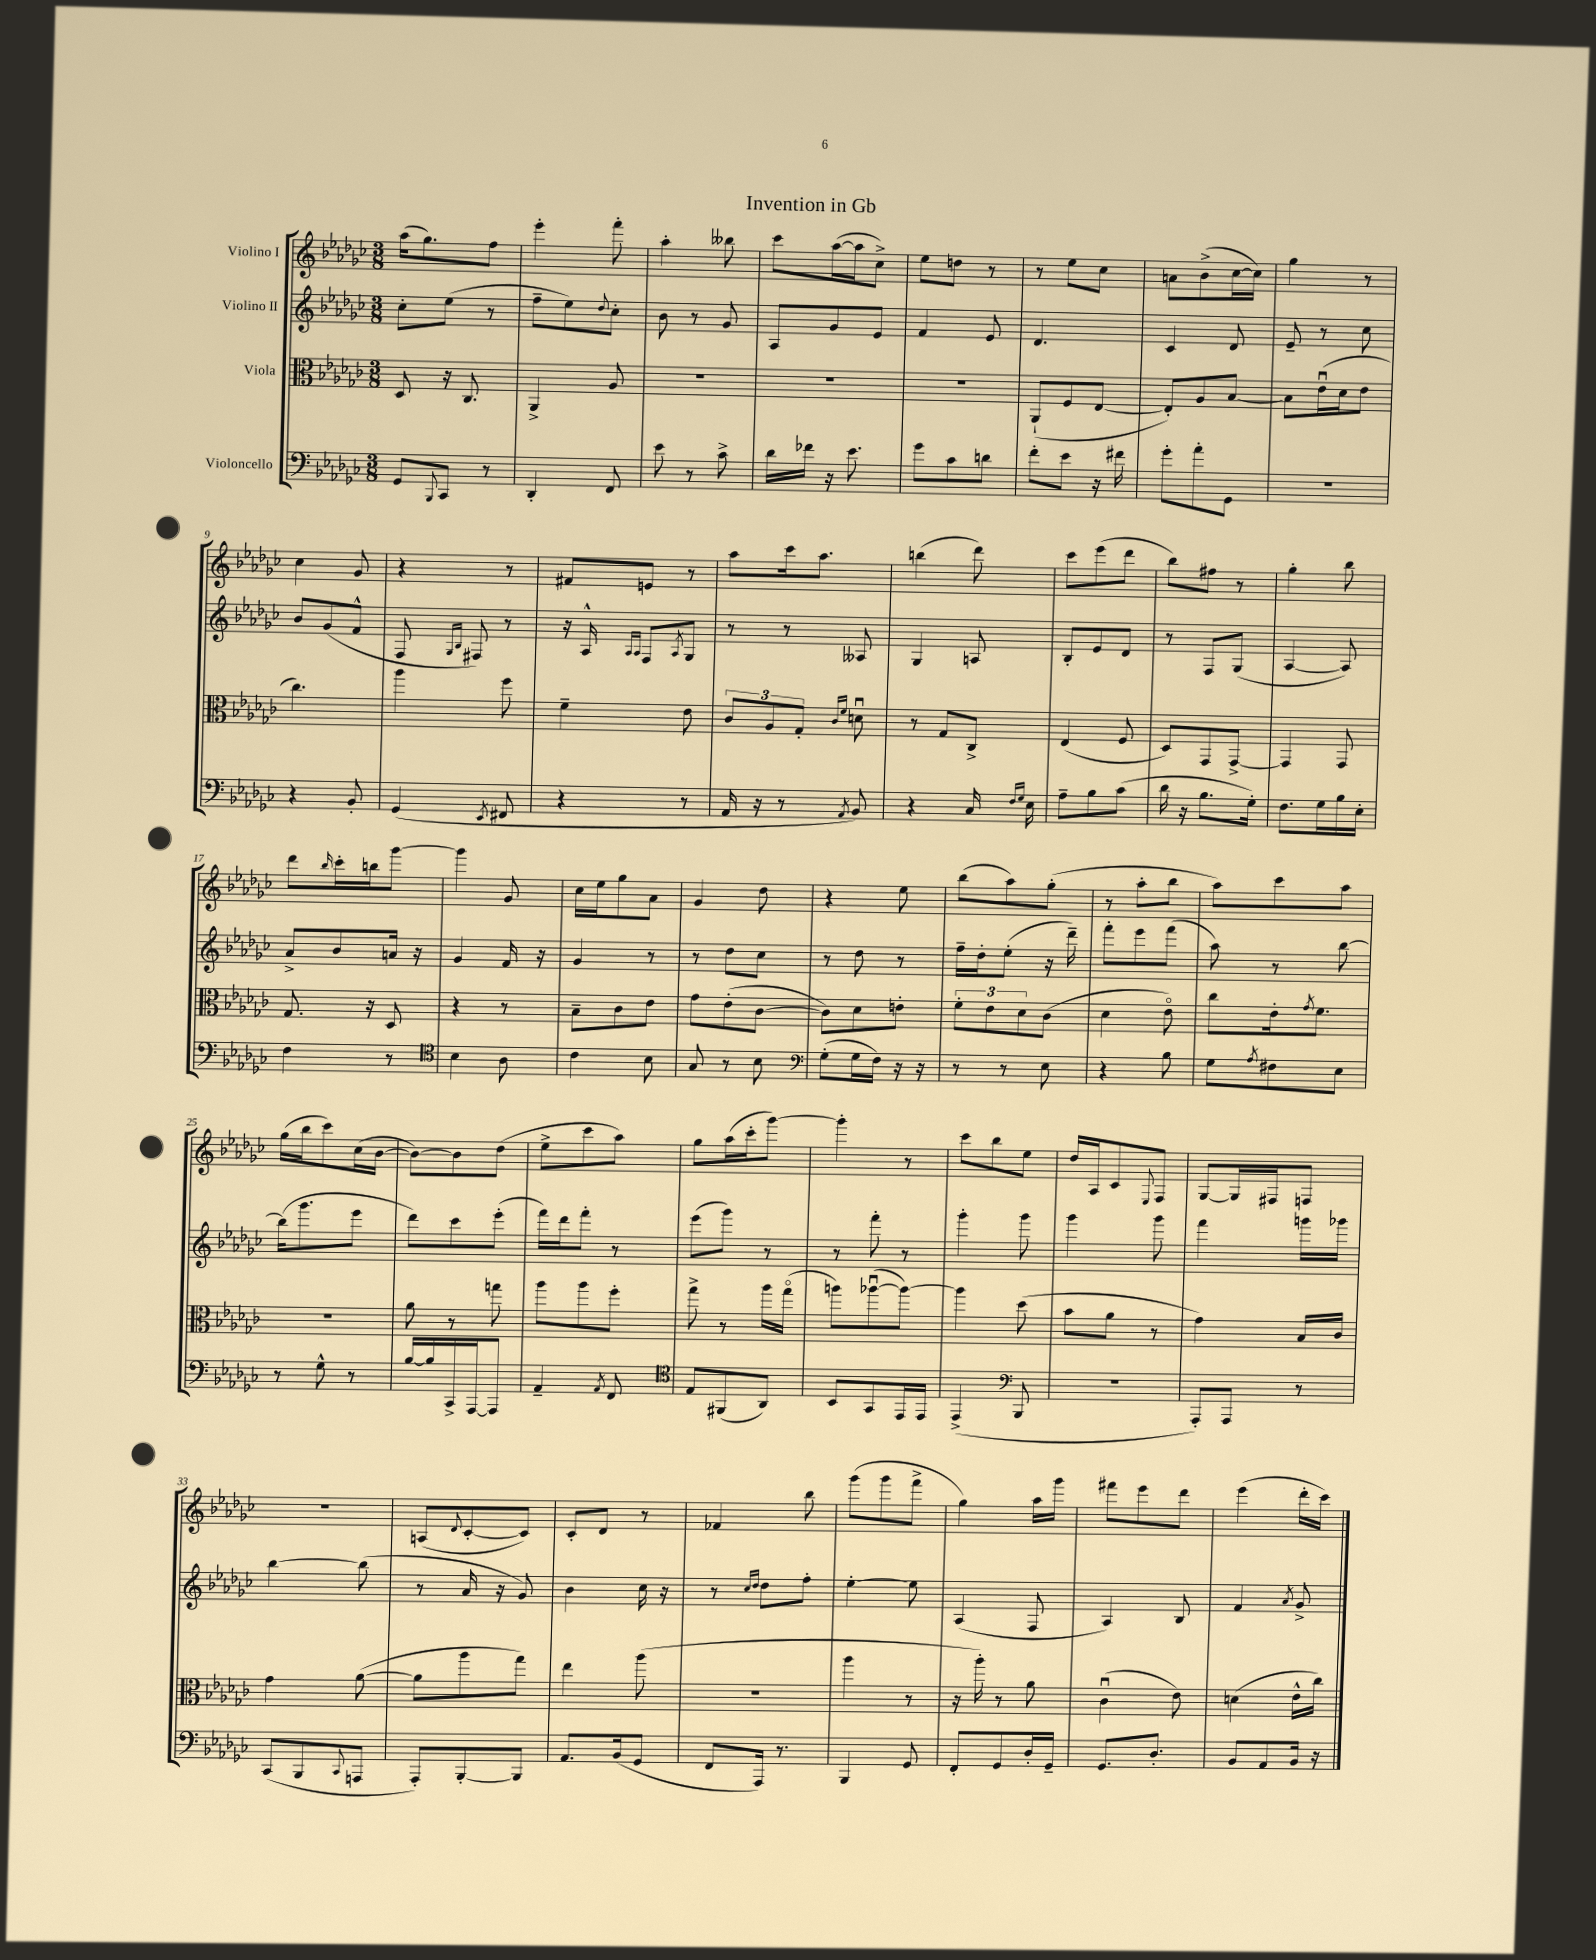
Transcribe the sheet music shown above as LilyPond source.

\header { title = "Invention in Gb" }
<<
\new StaffGroup <<
\new Staff = "s0" \with { instrumentName = "Violino I" } {
    \clef treble \key ges \major \numericTimeSignature \time 3/8
    aes''16( ges''8.) f''8 |
    ees'''4-. f'''8-. |
    aes''4-. beses''8 |
    ces'''8 aes''16~( aes''16 ces''8->) |
    ees''8 d''8 r8 |
    r8 ees''8 ces''8 |
    a'8 bes'8->( ces''16~ ces''16) |
    ges''4 r8 |
    ces''4 ges'8 |
    r4 r8 |
    fis'8 e'8 r8 |
    aes''8 ces'''16 aes''8. |
    b''4( des'''8) |
    ces'''8 ees'''8( des'''8 |
    bes''8) fis''8 r8 |
    ges''4-. bes''8 |
    des'''8 \grace { bes''16 } ces'''16-. b''16 ges'''8~ |
    ges'''4 ges'8 |
    ces''16 ees''16 ges''8 aes'8 |
    ges'4 des''8 |
    r4 ees''8 |
    bes''8( aes''8) ges''8-.( |
    r8 aes''8-. bes''8 |
    aes''8) ces'''8 aes''8 |
    ges''16( bes''16 ces'''8) ces''16( bes'16~ |
    bes'8~) bes'8 des''8( |
    ees''8-> ces'''8 aes''8) |
    ges''8 aes''16( ces'''16-. ges'''8~) |
    ges'''4-. r8 |
    ces'''8 bes''8 ees''8 |
    des''16 aes16 ces'8 \appoggiatura { ees8 } f8 |
    ges8~ ges16 fis16 f8 |
    R4. |
    a8( \appoggiatura { des'8 } ces'8~-. ces'8) |
    ces'8-. des'8 r8 |
    fes'4 bes''8 |
    ges'''8( ges'''8 f'''8-> |
    ges''4) aes''16 ges'''16 |
    fis'''8 ees'''8 des'''8 |
    ees'''4( des'''16-. ces'''16) \bar "|." |
}
\new Staff = "s1" \with { instrumentName = "Violino II" } {
    \clef treble \key ges \major \numericTimeSignature \time 3/8
    ces''8-. ees''8( r8 |
    f''8-- ees''8) \appoggiatura { des''8 } ces''8-. |
    bes'8 r8 ges'8 |
    aes8 ges'8 ees'8 |
    f'4 ees'8 |
    des'4. |
    ces'4 des'8 |
    ees'8-- r8 ces''8 |
    bes'8 ges'8( f'8-^ |
    f8 \grace { ges16 bes16 } fis8) r8 |
    r16 aes16-^ \grace { aes16 aes16 } f8 \acciaccatura { aes8 } ges8 |
    r8 r8 aeses8 |
    ges4 a8 |
    bes8-. ees'8 des'8 |
    r8 f8 ges8( |
    aes4~ aes8) |
    aes'8-> bes'8 a'16 r16 |
    ges'4 f'16 r16 |
    ges'4 r8 |
    r8 des''8 ces''8 |
    r8 des''8 r8 |
    f''16-- des''16-. ees''8-.( r16 des'''16--) |
    f'''8-. ees'''8 f'''8( |
    aes''8) r8 bes''8~ |
    bes''16( ges'''8. ees'''8 |
    des'''8) ces'''8 ees'''8-.( |
    f'''16) des'''16 f'''8-. r8 |
    ees'''8( ges'''8) r8 |
    r8 f'''8-. r8 |
    ges'''4-. ges'''8 |
    ges'''4 ges'''8 |
    f'''4 g'''16 ges'''16 |
    bes''4~ bes''8( |
    r8 aes'16 r16 ges'8) |
    bes'4 ces''16 r16 |
    r8 \grace { ces''16 des''16 } des''8 f''8-. |
    ees''4~-. ees''8 |
    aes4( f8 |
    aes4) bes8 |
    f'4 \acciaccatura { aes'8 } ges'8-> \bar "|." |
}
\new Staff = "s2" \with { instrumentName = "Viola" } {
    \clef alto \key ges \major \numericTimeSignature \time 3/8
    des8 r16 ces8. |
    aes,4-> aes8 |
    R4. |
    R4. |
    R4. |
    aes,8-!( f8 ees8~ |
    ees8-.) aes8 bes8~ |
    bes8 ees'16\downbow( des'16 ees'8 |
    ces''4.) |
    aes''4 f''8 |
    f'4-- ees'8 |
    \tuplet 3/2 { ces'8 aes8 ges8-. } \grace { ces'16 f'16 } d'8\downbow |
    r8 ges8 ces8-> |
    ees4( f8 |
    des8) ges,8 ges,8~-> |
    ges,4 ges,8 |
    ges8. r16 des8 |
    r4 r8 |
    bes8-- ces'8 ees'8 |
    ges'8 ees'8-.( ces'8~ |
    ces'8) des'8 e'8-. |
    \tuplet 3/2 { f'8-. ees'8 des'8 } ces'8( |
    des'4 ees'8\flageolet) |
    ces''8 ees'16-. \acciaccatura { ges'8 } f'8. |
    R4. |
    aes'8 r8 g''8 |
    aes''8 aes''8 f''8-. |
    ges''8-> r8 aes''16 ges''16\flageolet( |
    a''8) aes''8~\downbow( aes''8~) |
    aes''4 des''8( |
    bes'8 aes'8 r8 |
    ges'4) bes16 ces'16 |
    ges'4 aes'8~( |
    aes'8 aes''8 ges''8) |
    ees''4 aes''8( |
    R4. |
    aes''4 r8 |
    r16 aes''16-.) r8 aes'8 |
    ces'4\downbow( ees'8) |
    d'4( ees'16-^ ces''16) \bar "|." |
}
\new Staff = "s3" \with { instrumentName = "Violoncello" } {
    \clef bass \key ges \major \numericTimeSignature \time 3/8
    ges,8 \appoggiatura { bes,,8 } ces,8 r8 |
    des,4-. f,8 |
    ees'8 r8 ces'8-> |
    des'16 fes'16 r16 ees'8. |
    ges'8 ces'8 d'8 |
    f'8-. ees'8 r16 fis'16 |
    ges'8-. aes'8-. ges,8 |
    R4. |
    r4 bes,8-. |
    ges,4( \acciaccatura { ees,8 } fis,8 |
    r4 r8 |
    aes,16 r16 r8 \acciaccatura { aes,8 } bes,8) |
    r4 ces16 \grace { f16 ges16 } ees16 |
    aes8-- bes8 ces'8( |
    des'16 r16 bes8. ges16-.) |
    f8. ges16 bes16 ees16-. |
    f4 r8 |
    \clef tenor bes4 aes8 |
    ces'4 bes8 |
    ges8 r8 bes8 |
    \clef bass ges8-.( ges16 f16) r16 r16 |
    r8 r8 ees8 |
    r4 bes8 |
    ges8 \acciaccatura { aes8 } fis8 ees8 |
    r8 ges8-^ r8 |
    bes16~ bes16 ces,16-> aes,,16~ aes,,8 |
    aes,4-- \acciaccatura { aes,8 } f,8 |
    \clef tenor ees8 fis,8( aes,8) |
    bes,8 ges,8 ees,16 ees,16 |
    ees,4->( \clef bass bes,,8 |
    R4. |
    aes,,8-.) aes,,8 r8 |
    ces,8( bes,,8 \appoggiatura { ces,8 } a,,8 |
    aes,,8-.) bes,,8~-. bes,,8 |
    aes,8. bes,16( ges,8 |
    f,8 aes,,16) r8. |
    bes,,4 ges,8 |
    f,8-. ges,8 des16-. ges,16-- |
    ges,8. des8.-. |
    bes,8 aes,8 bes,16 r16 \bar "|." |
}
>>
>>
